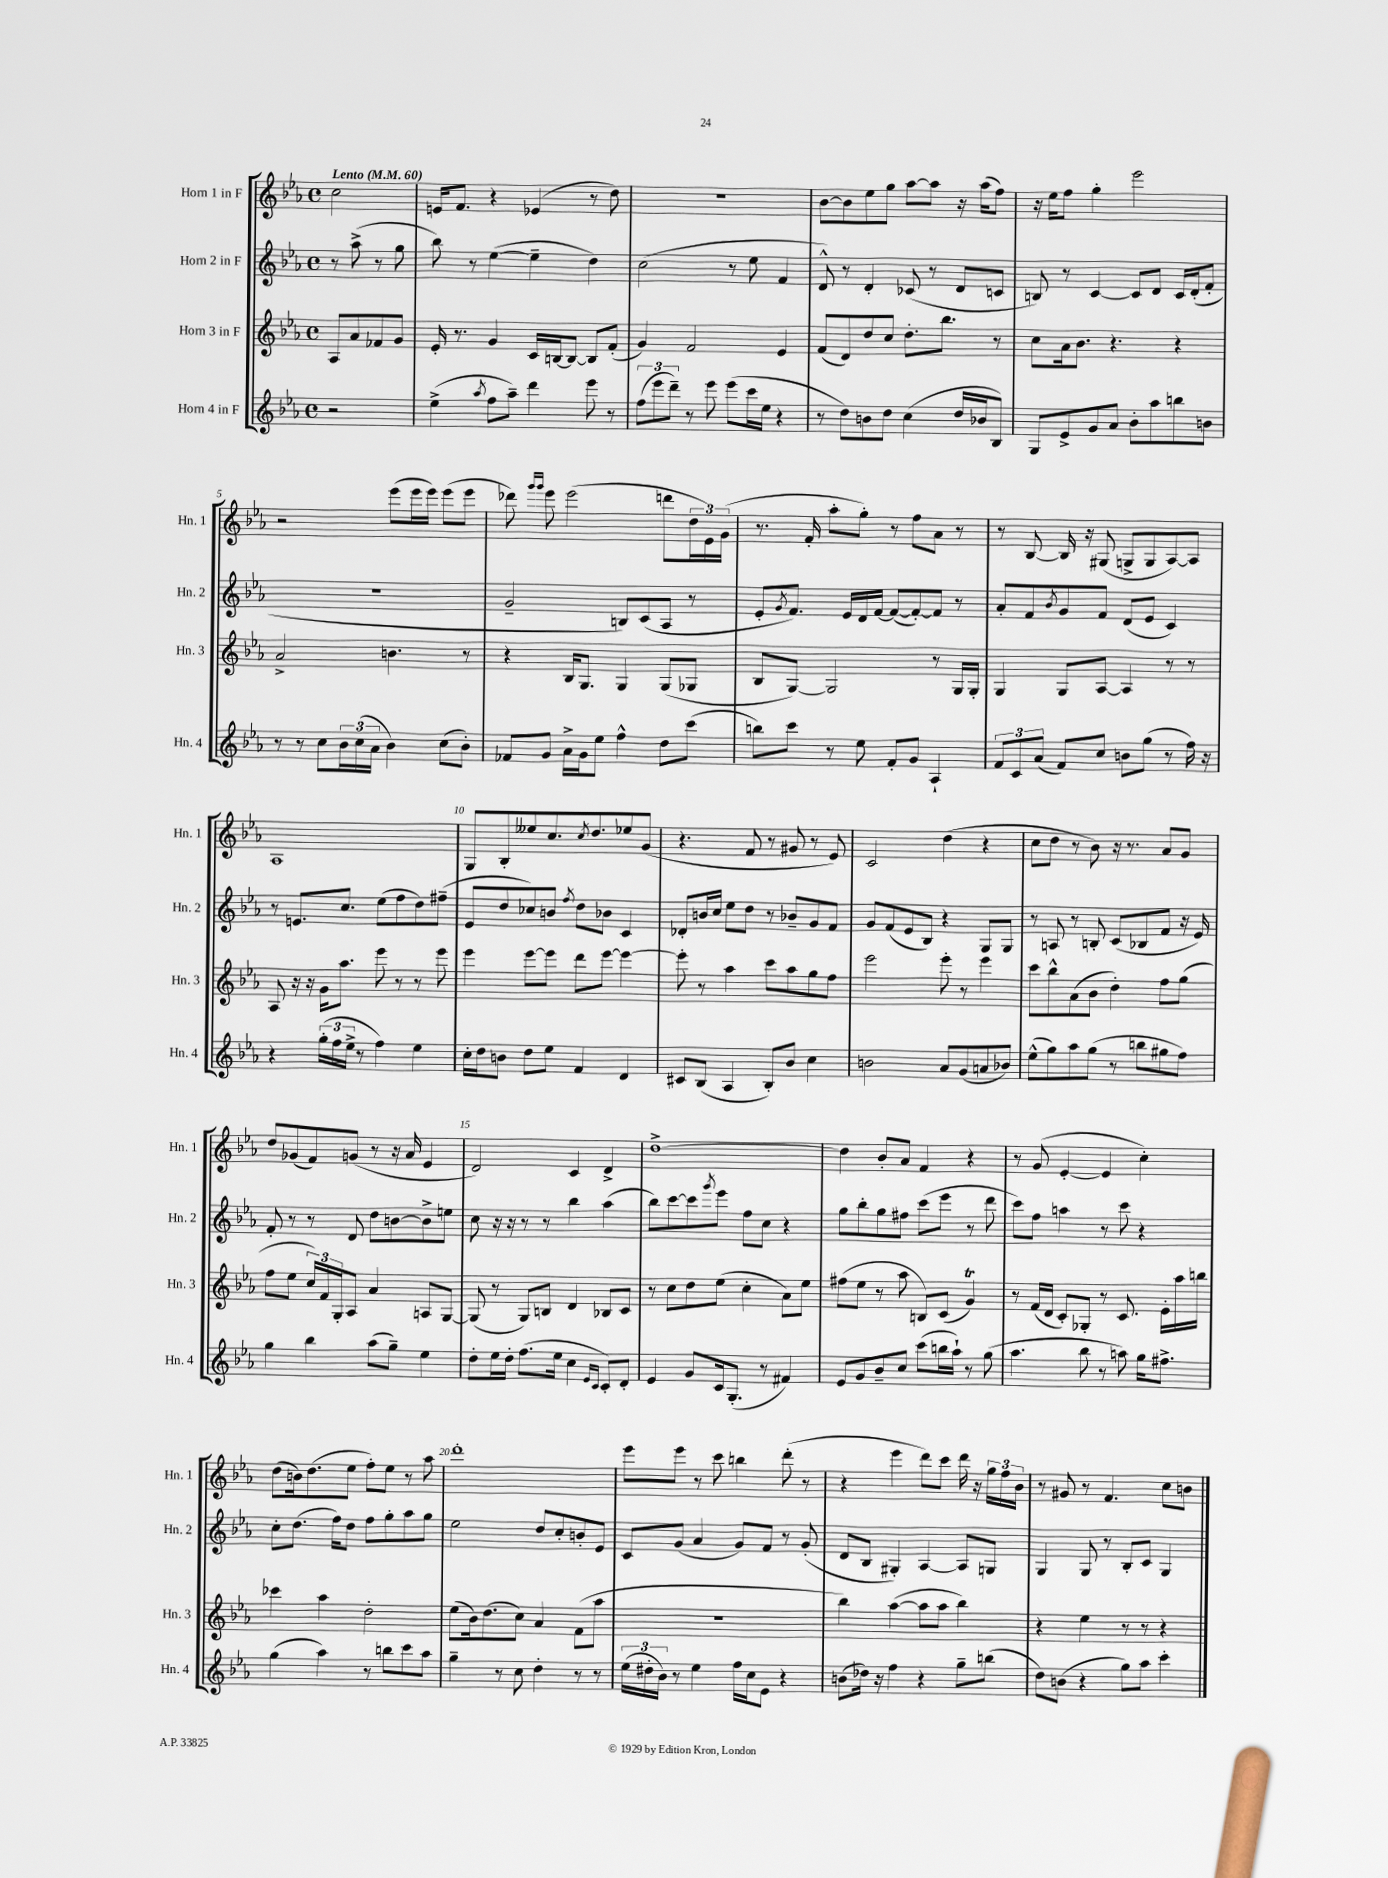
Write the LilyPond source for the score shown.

<<
\new StaffGroup <<
\new Staff = "s0" \with { instrumentName = "Horn 1 in F" shortInstrumentName = "Hn. 1" } {
    \clef treble \key ees \major \defaultTimeSignature \time 4/4 \partial 2 \tempo "Lento" 4 = 60
    c''2 |
    e'16 f'8. r4 ees'4( r8 d''8) |
    R1 |
    bes'8~ bes'8 ees''8 g''8 aes''8~ aes''8 r16 aes''16( f''8) |
    r16 ees''16 f''8 g''4-. ees'''2 |
    r2 ees'''8( ees'''16 ees'''16) ees'''8( ees'''8 |
    des'''8) \grace { g'''16 g'''16 } ees'''8 ees'''2( d'''8 \tuplet 3/2 { d''16 ees'16) g'16( } |
    r8. f'16-. aes''8-. g''8-.) r8 f''8 aes'8 r8 |
    r8 bes8~ bes16 r16 gis8( g8-> g8 aes8~) aes8 |
    aes1 |
    g8 bes8-. eeses''8 c''8. \acciaccatura { c''8 } d''8. ees''8 g'8( |
    r4. f'8 r8 gis'8 r8 ees'8) |
    c'2 d''4( r4 |
    c''8 d''8 r8 bes'8) r16 r8. aes'8 g'8 |
    d''8 ges'8( f'8) g'8( r8 r16 aes'16 ees'4 |
    d'2) c'4 d'4-> |
    d''1~-> |
    d''4 bes'8-. aes'8 f'4 r4 |
    r8 g'8( ees'4~-. ees'4 c''4-.) |
    d''8( b'16) d''8.( ees''8 f''8-.) ees''8 r8 aes''8 |
    d'''1-. |
    ees'''8 ees'''8 r8 c'''8 b''4 d'''8-.( r8 |
    r4 ees'''4 d'''8) c'''8 d'''16 r16 \tuplet 3/2 { g''16 f''16 bes'16 } |
    r8 gis'8 r8 f'4. c''8 b'8 \bar "|." |
}
\new Staff = "s1" \with { instrumentName = "Horn 2 in F" shortInstrumentName = "Hn. 2" } {
    \clef treble \key ees \major \defaultTimeSignature \time 4/4 \partial 2
    r8 aes''8->( r8 g''8 |
    bes''8) r8 ees''4~( ees''4-- d''4) |
    c''2( r8 ees''8 f'4 |
    d'8-^) r8 d'4-. ces'8( r8 d'8 c'8 |
    b8) r8 c'4~ c'8 d'8 c'16 d'16-.( f'8-. |
    R1 |
    g'2-- b8) c'8( aes8 r8 |
    ees'8-. \acciaccatura { g'8 } f'8.) ees'16 d'16 f'16~ f'8~( f'8~-.) f'8 r8 |
    aes'8-. f'8 \acciaccatura { bes'8 } g'8 f'8 d'8( ees'8 c'4) |
    r8 e'8. c''8. ees''8( f''8 d''8) fis''8--( |
    ees'8 d''8 ces''8) b'8 \acciaccatura { f''8 } d''8 bes'8 c'4 |
    des'8-. b'16 c''16 ees''8 d''8 r8 bes'8-- g'8 f'8 |
    g'8 f'8( ees'8 bes8) r4 g8 g8 |
    r8 a8 r8 b8-. c'8( bes8 f'8 r16 ees'16) |
    f'8-. r8 r8 d'8 d''8 b'8~ b'8-> e''8 |
    c''8 r16 r16 r8 r8 bes''4 aes''4( |
    bes''8) c'''8~ c'''8 \acciaccatura { g'''8 } ees'''8 f''8 c''8 r4 |
    g''8 bes''8-. g''8 fis''8 c'''8( ees'''8 r8 d'''8 |
    c'''8) f''8 a''4 r8 c'''8 r4 |
    c''8-. d''8.( f''16) d''8 f''8 g''8-. aes''8 g''8 |
    ees''2 d''8 c''8-. b'8-. ees'8 |
    c'8 g'8( aes'4 g'8) f'8 r8 g'8-.( |
    d'8 bes8 gis4-.) aes4~ aes8 g8 |
    g4 g8 r8 bes8-. c'8 g4 \bar "|." |
}
\new Staff = "s2" \with { instrumentName = "Horn 3 in F" shortInstrumentName = "Hn. 3" } {
    \clef treble \key ees \major \defaultTimeSignature \time 4/4 \partial 2
    aes8 aes'8 fes'8 g'8 |
    ees'16-. r8. g'4 c'16 b16~ b8~ b8 f'8-.( |
    g'4) f'2 ees'4 |
    f'8( d'8) d''8 c''8 d''8.-. bes''8. r8 |
    c''8 aes'16 bes'8. r4. r4 |
    aes'2-> b'4. r8 |
    r4 bes16 g8. g4 g8( ges8 |
    bes8 g8~) g2 r8 g16 g16-. |
    g4 g8 aes8~ aes4 r8 r8 |
    aes8 r16 r16 g'16 aes''8. ees'''8 r8 r8 ees'''8 |
    ees'''4 ees'''8~ ees'''8 d'''8 ees'''8~ ees'''4~ |
    ees'''8-. r8 aes''4 c'''8 aes''8 g''8 f''8 |
    ees'''2 ees'''8-. r8 ees'''4 |
    c'''8 bes''8-^ aes'8( bes'8 d''4-.) f''8 g''8( |
    f''8 ees''8 \tuplet 3/2 { c''16) f'16 g16-. } aes8 aes'4 a8 g8~ |
    g8( r8 g8) b8 d'4 bes8 c'8 |
    r8 c''8 d''8 ees''8( c''4-. aes'8) ees''8 |
    fis''8( ees''8 r8 aes''8 b8) c'8( g'4\trill) |
    r8 f'16( d'16 c'8-.) ges8-. r8 c'8. ees'16-. aes''16 b''16 |
    ces'''4 aes''4 d''2-. |
    ees''8( bes'16) d''8.( c''8) aes'4 f'8( aes''8 |
    R1 |
    bes''4) aes''4~( aes''8 aes''8 bes''4) |
    r4 ees''4 r8 r8 r4 \bar "|." |
}
\new Staff = "s3" \with { instrumentName = "Horn 4 in F" shortInstrumentName = "Hn. 4" } {
    \clef treble \key ees \major \defaultTimeSignature \time 4/4 \partial 2
    r2 |
    ees''4->( \acciaccatura { aes''8 } f''8 aes''8--) d'''4 ees'''8 r8 |
    \tuplet 3/2 { f''8( ees'''8 d'''8--) } r8 ees'''8 ees'''8( c'''16 ees''16 r4 |
    r8 d''8) b'8 d''8 c''4( d''16 bes'16 bes8) |
    g8 ees'8-> g'8 aes'8 bes'8-. aes''8 b''8 b'8 |
    r8 r8 c''8 \tuplet 3/2 { bes'16 c''16( aes'16 } bes'4) c''8( bes'8-.) |
    fes'8 g'8 aes'16-> g'16 ees''8 f''4-^ d''8 c'''8( |
    b''8) c'''8 r8 ees''8 f'8-. g'8 aes4-! |
    \tuplet 3/2 { f'8 c'8 aes'8( } f'8) c''8 b'8 g''8( r8 f''16) r16 |
    r4 \tuplet 3/2 { g''16-.( f''16 ees''16-> } r8 f''4) ees''4 |
    c''16-. d''16 b'8 d''8 ees''8 f'4 d'4 |
    cis'8 bes8( aes4 bes8-.) bes'8 c''4 |
    b'2 aes'8 g'8( a'8 bes'8) |
    ees''8-^( g''8) aes''8 g''8( r8 b''8 gis''8 f''8) |
    g''4 bes''4 aes''8( g''8--) ees''4 |
    d''8-. ees''16 d''16-. f''8.( ees''16 c''4 \grace { ees'16 c'16 } c'8-.) d'8-. |
    ees'4 g'8 c'16 g8.-.( r8 fis'4) |
    ees'8 g'8 bes'8-- c''8 c'''8( b''16 aes''16-!) r8 g''8( |
    aes''4. bes''8 r8 a''8) g''16 fis''8.-> |
    g''4( aes''4) r8 b''8 c'''8 aes''8 |
    g''4-- r8 c''8 d''4-. r8 r8 |
    \tuplet 3/2 { ees''16( dis''16-. bes'16) } r8 ees''4 f''16 c''16 ees'8 r4 |
    b'8( des''16) r16 f''4 r4 g''8-- b''8( |
    d''8) b'8( r4 g''8) aes''8 c'''4-. \bar "|." |
}
>>
>>
\layout { \context { \Score \override BarNumber.break-visibility = ##(#f #t #t) barNumberVisibility = #(every-nth-bar-number-visible 5) } }
